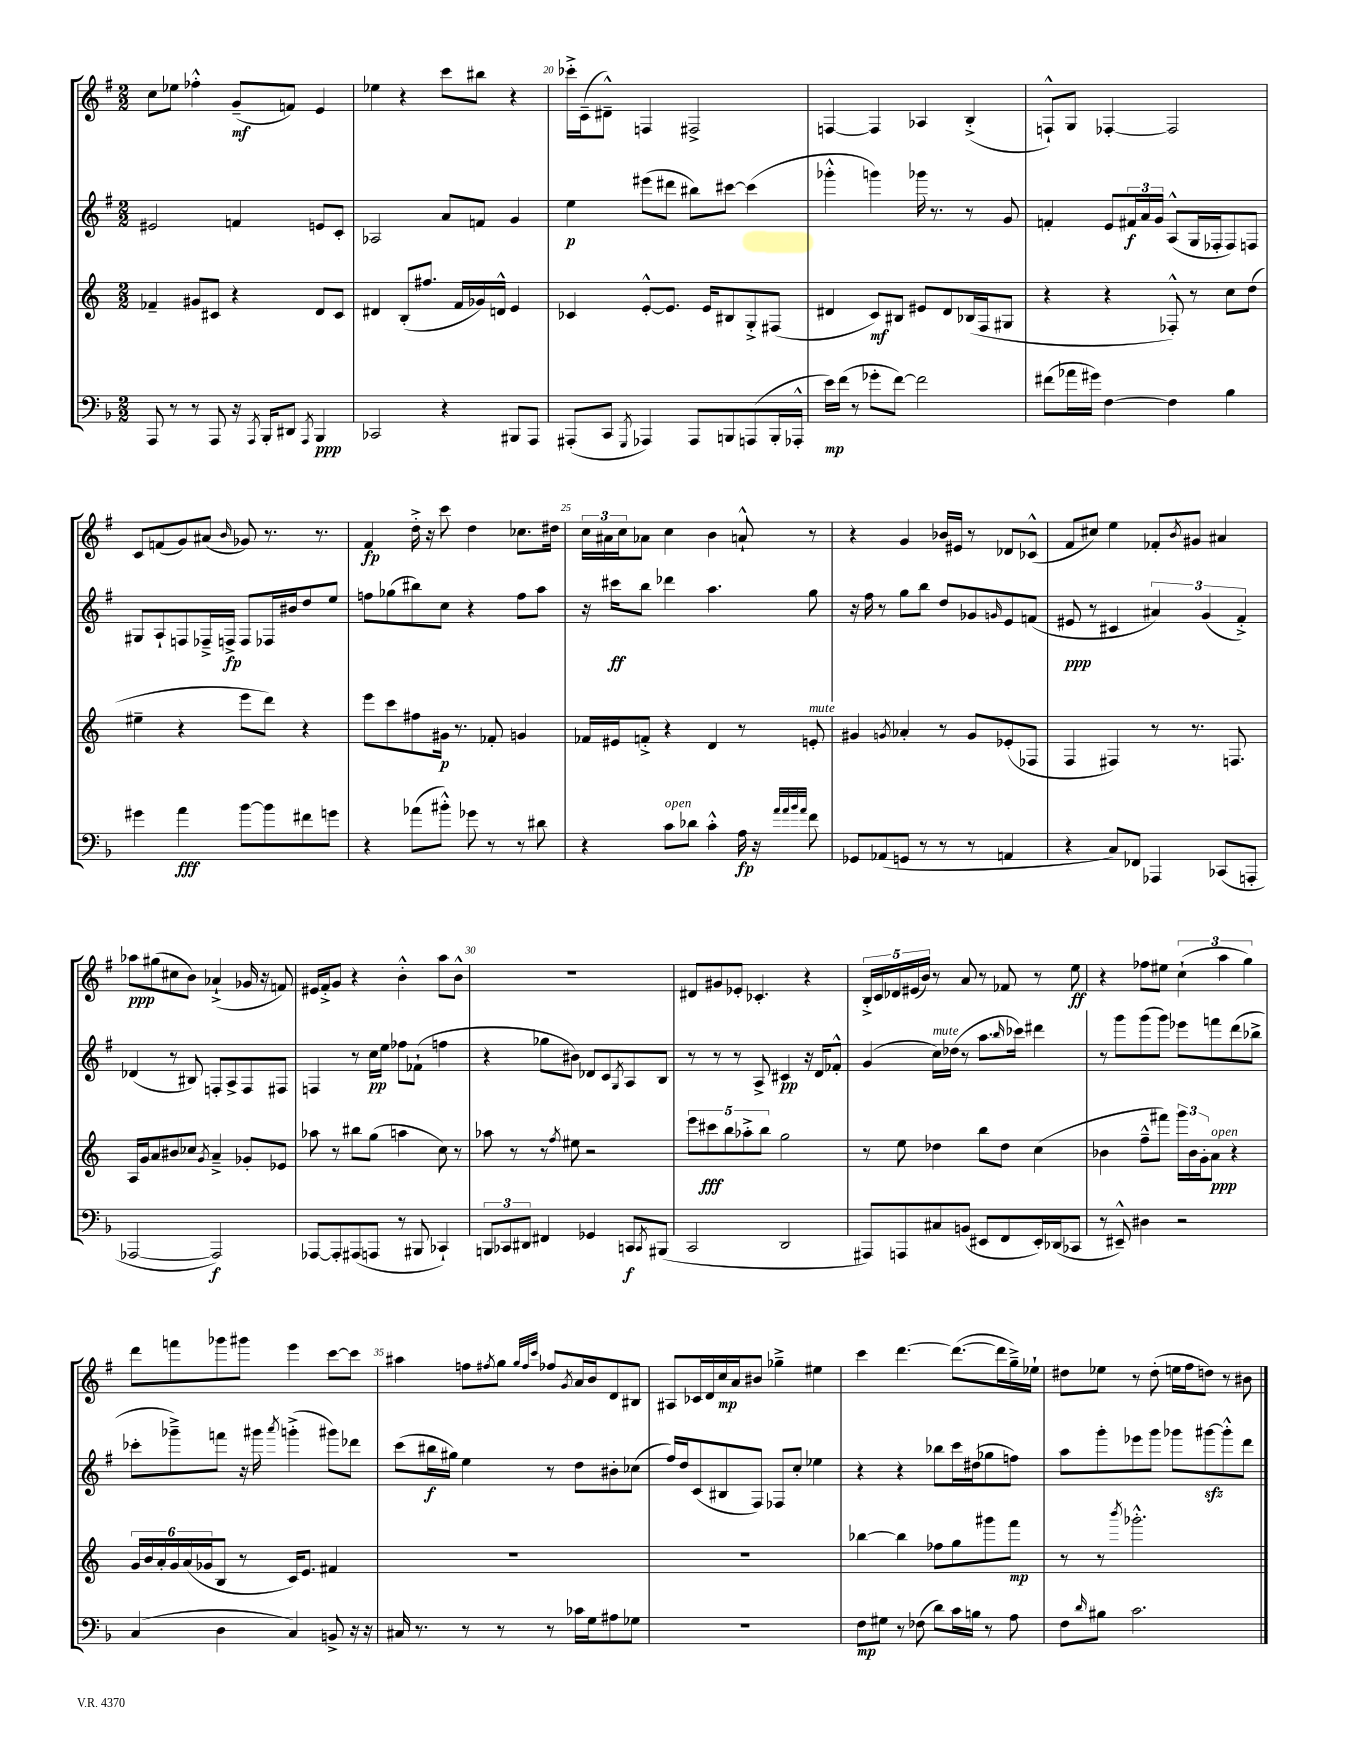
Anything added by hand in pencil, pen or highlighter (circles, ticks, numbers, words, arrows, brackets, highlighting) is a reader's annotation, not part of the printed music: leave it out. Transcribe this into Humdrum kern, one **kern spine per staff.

**kern	**kern	**kern	**kern
*staff4	*staff3	*staff2	*staff1
*clefF4	*clefG2	*clefG2	*clefG2
*k[b-]	*k[]	*k[f#]	*k[f#]
*M2/2	*M2/2	*M2/2	*M2/2
8AAA/	4f-~/	2e#/	8cc\L
8r	.	.	8ee-\J
8r	8g#/L	.	4ff-'^^\
8AAA/	8c#/J	.	.
16r	4r	4f/	(8g~/L
8qAAA/	.	.	.
16BBB-'/LK	.	.	.
8DD#/J	.	.	8f/J)
8qAAA/	.	.	.
4BBB-/	8d/L	8e/L	4e/
.	8c#/J	8c'/J	.
=	=	=	=
2CC-/	4d#/	2A-/	4ee-\
.	(8B'/L	.	4r
.	8.ff#/J	.	.
4r	.	8a/L	8ccc\L
.	16f/LL	.	.
.	16g-/)	8f/J	8bb#\J
.	16d^^/JJ	.	.
8BBB#/L	4e/	4g/	4r
8AAA/J	.	.	.
=	=	=	=
(8AAA#'/L	4c-/	4ee\	16ccc-'^\LL
.	.	.	(16c~\J
8CC/J	.	.	8d#~^^\J)
8qGGG/	.	.	.
4AAA-/)	[8e'^^/L	(8eee#\L	4F/
.	8.e/]J	8ddd#\J	.
8AAA-/L	.	8bb#\L)	2F#^/
.	16e/LK	.	.
8BBB/	8B#/	[8ccc#\J	.
(8AAA/	8G'^/	(4ccc#\]	.
16BBB'/L	(8F#/J	.	.
16AAA-'^^/JJ	.	.	.
=	=	=	=
16e\LL)	4d#/	4ggg-'^^\	[4F/
(16f\JJ	.	.	.
8r	.	.	.
8g-'\L	8c/L)	4ggg\)	4F/]
[8f\J)	8B#/J	.	.
2f\]	8e#/L	16ggg-\	4A-/
.	.	8.r	.
.	8d#/	.	.
.	(16B-/L	8r	(4B'^/
.	16F/J	.	.
.	8G#/J	8g/	.
=	=	=	=
(8f#\L	4r	4f'/	8F`^^/L)
16a-\L	.	.	8G/J
16g#\JJ)	.	.	.
[4F\	4r	8e/L	[4F-'/
.	.	24f#/L	.
.	.	24a/	.
.	.	24g/JJ	.
4F\]	8F-'^^/)	(8A^^/L	2F-/]
.	8r	16G/L	.
.	.	16F-'/J	.
4B-\	8cc\L	8F-/)	.
.	(8dd\J	8F/J	.
=	=	=	=
4g#\	4ee#~\	8G#/L	8c/L
.	.	8A`/	(8f/
4a\	4r	8F/	8g/)
.	.	16F-~^/L	(8a#/J
.	.	16F^/JJ	.
.	.	.	16qqb/
[8b-\L	8eee\L	8F/L	8g-/)
8b-\]	8ddd\J)	16F-/L	8.r
.	.	16b#/J	.
8f#\	4r	8dd/	.
.	.	.	8.r
8g\J	.	8ee/J	.
=	=	=	=
4r	8eee\L	8ff\L	4f#/
.	8ccc\	(8gg-\	.
(8a-\L	8ff#\	8bb#\)	16dd'^\
.	.	.	16r
8b#'^^\J)	16g#\Jk	8cc\J	8ccc\
.	8.r	.	.
8g-\	.	4r	4dd\
8r	8f-'/	.	.
8r	4g/	8ff\L	8.cc-\L
8d#\	.	8aa\J	.
.	.	.	16dd#\Jk
=	=	=	=
4r	16f-/LL	16r	24cc\LL
.	.	.	24a#\
.	16e#/J	16ccc#\LK	.
.	.	.	24cc\J
.	8f'^/J	8bb\J	8a-\J
8c\L	4r	4ddd-\	4cc\
8d-\J	.	.	.
4c'^^\	4d/	4.aa\	4b\
16A\	8r	.	8a`^^/
16r	.	.	.
32qqa/LLL	.	.	.
32qqa/	.	.	.
32qqb-/	.	.	.
32qqa/JJJ	.	.	.
8f\	8e'/	8gg\	8r
=	=	=	=
8GG-/L	4g#/	16r	4r
.	.	16ff#\	.
(8AA-/	.	8r	.
.	8qg/	.	.
8GG/J	4a-'/	8gg\L	4g/
8r	.	8bb\J	.
8r	8r	8dd/L	16b-/LL
.	.	.	16e#/JJ
8r	8g/L	8g-/	8r
.	.	16qqg/	.
4AA/	(8e-'/	8e/	8d-/L
.	8F-/J	(8f/J	(8c-^^/J
=	=	=	=
4r	4F/	8e#/	8f#/L
.	.	8r	8cc#/J)
8C/L)	4F#/)	4c#/	4ee\
8FF-/J	.	.	.
4AAA-/	8r	6a#/)	8f-'/L
.	.	.	8qb/
.	8.r	.	8g#/J
.	.	(6g/	.
(8CC-/L	.	.	4a#/
.	8.F/	.	.
.	.	6f#'^/)	.
8AAA'/J	.	.	.
=	=	=	=
[2AAA-/	16A/LL	(4d-/	8aa-\L
.	16g/J	.	.
.	8a/	.	(8gg#\
.	8b#/	8r	8cc#\
.	8cc-/J	8B#/)	8b\J)
.	8qg/	.	.
2AAA-/])	4a~^/	8F'/L	(4a-`^/
.	.	8A^/	.
.	8g-'/L	8F/	16g-/
.	.	.	16r
.	8e-/J	8F#/J	8f/)
=	=	=	=
[8AAA-/L	8aa-\	4F/	16e#/LL
.	.	.	16f#'^/J
8AAA-'/]	8r	.	8g/J
(8AAA#/	8bb#\L	8r	4r
8AAA/J	(8gg\J	16cc\LL	.
.	.	16ee\JJ	.
8r	4aa\	8ff-\L	4b'^^\
8BBB#/	.	(8f-`\J	.
4CC-`/)	8cc\)	4ff\	8aa\L
.	8r	.	8b^^\J
=	=	=	=
12BBB/L	8aa-\	4r	1r
12CC-/	.	.	.
.	8r	.	.
12DD#/J	.	.	.
4FF#/	8r	8gg-\L	.
.	8qff/	.	.
.	8ee#\	8b#\J)	.
4GG-/	2r	8d-/L	.
.	.	8c/	.
.	.	8qG/	.
8CC/L	.	8A/	.
8qCC/	.	.	.
(8BBB#/J	.	8B/J	.
=	=	=	=
2CC/	10eee\L	8r	8d#/L
.	10ccc#\	.	.
.	.	8r	8g#/
.	10bb\	.	.
.	.	8r	8e-'/J
.	10aa-'^\	.	.
.	.	8A^/	4.c-'/
.	10bb\J	.	.
2DD/	2gg\	4c#/	.
.	.	16r	4r
.	.	16d/LK	.
.	.	8f-'^^/J	.
=	=	=	=
8AAA#/L)	8r	(4g/	20B'^/LL
.	.	.	20c/
.	.	.	20d-/
8AAA/	8ee\	.	.
.	.	.	(20e#/
.	.	.	20b/JJ)
8C#/	4dd-\	16cc\LL)	8r
.	.	(16dd-\JJ	.
(8BB/J	.	8r	8a/
8EE#/L	8bb\L	8.aa\L	8r
8FF/	8dd-\J	.	8f-/
.	.	16qqbb/	.
.	.	16ccc-\Jk)	.
16EE#'/L)	(4cc\	4ddd#\	8r
(16DD-/J	.	.	.
8CC-/J	.	.	8ee\
=	=	=	=
8r	4b-\	8r	4r
8EE#~^^/)	.	8ggg\L	.
4D#\	8ff~^^\L	(8ggg\	8ff-\L
.	8fff#\J)	8ggg\J)	8ee#\J
2r	24ggg\LL	8eee-\L	(6cc`\
.	24b-\	.	.
.	24g'\J	.	.
.	8a\J	8fff\	.
.	.	.	6aa\
.	4r	(8ddd\	.
.	.	.	6gg\)
.	.	8bb-^\J	.
=	=	=	=
(4C/	24g/LL	8ccc-'\L	8ddd\L
.	24b/	.	.
.	24a'/	.	.
.	24g/	8ggg-~^\)	8fff\
.	(24a/	.	.
.	24g-/J	.	.
4D\	8B/J	8fff\J	8ggg-\
.	8r	16r	8ggg#\J
.	.	16ggg#\	.
.	.	8qaaa/	.
4C/)	16c/LK)	(4ggg'^\	4eee\
.	8.e/J	.	.
8BB^/	4f#/	8ggg#\L)	[8ccc\L
16r	.	8ddd-\J	8ccc\]J
16r	.	.	.
=	=	=	=
16C#/	1r	(8ccc\L	4aa#\
8.r	.	.	.
.	.	16bb#\L	.
.	.	16gg#\JJ)	.
8r	.	4ee\	8ff\L
.	.	.	8qff#/
8r	.	.	8gg\J
.	.	.	32qqgg/LLL
.	.	.	32qqff#/
.	.	.	32qqccc/JJJ
8r	.	8r	8ff-/L
.	.	.	8qg/
16c-\LL	.	8dd\L	16a/L
16G\J	.	.	16b/J
8A#\	.	8b#'\	8d/
8G-\J	.	(8cc-\J	8B#/J
=	=	=	=
1r	1r	16ff#/LL)	8A#/L
.	.	16dd/J	.
.	.	(8c/	16c-/L
.	.	.	16d/
.	.	8B#/	16cc/
.	.	.	16a/J
.	.	8F#/J)	8b#/J
.	.	8F-/L	4gg-~^\
.	.	8cc'/J	.
.	.	4ee-\	4ee#\
=	=	=	=
8F\L	[4bb-\	4r	4ccc\
8G#\J	.	.	.
8r	4bb-\]	4r	[4.ddd\
(8F-\	.	.	.
8d\L)	8ff-\L	8bb-\L	.
16c\L	8gg\	16ccc\L	(8.ddd\_L
16B\JJ	.	(16dd#\J	.
8r	8ggg#\	8gg-\	.
.	.	.	16ddd\]L
8A\	8fff\J	8ff\J)	16gg~^\)
.	.	.	16ee-`\JJ
=	=	=	=
8F\L	8r	8aa\L	8dd#\L
16qqd/	.	.	.
8B#\J	8r	8ggg'\	8ee-\J
.	8qbbb/	.	.
2.c\	2.ggg-'^^\	8eee-\	8r
.	.	8ggg\J	(8dd#'\
.	.	8ggg-\L	16ee\LL
.	.	.	16ff#\J
.	.	[8ggg#\	8dd\J)
.	.	8ggg#'^^\]	8r
.	.	8ddd\J	8b#\
==	==	==	==
*-	*-	*-	*-
